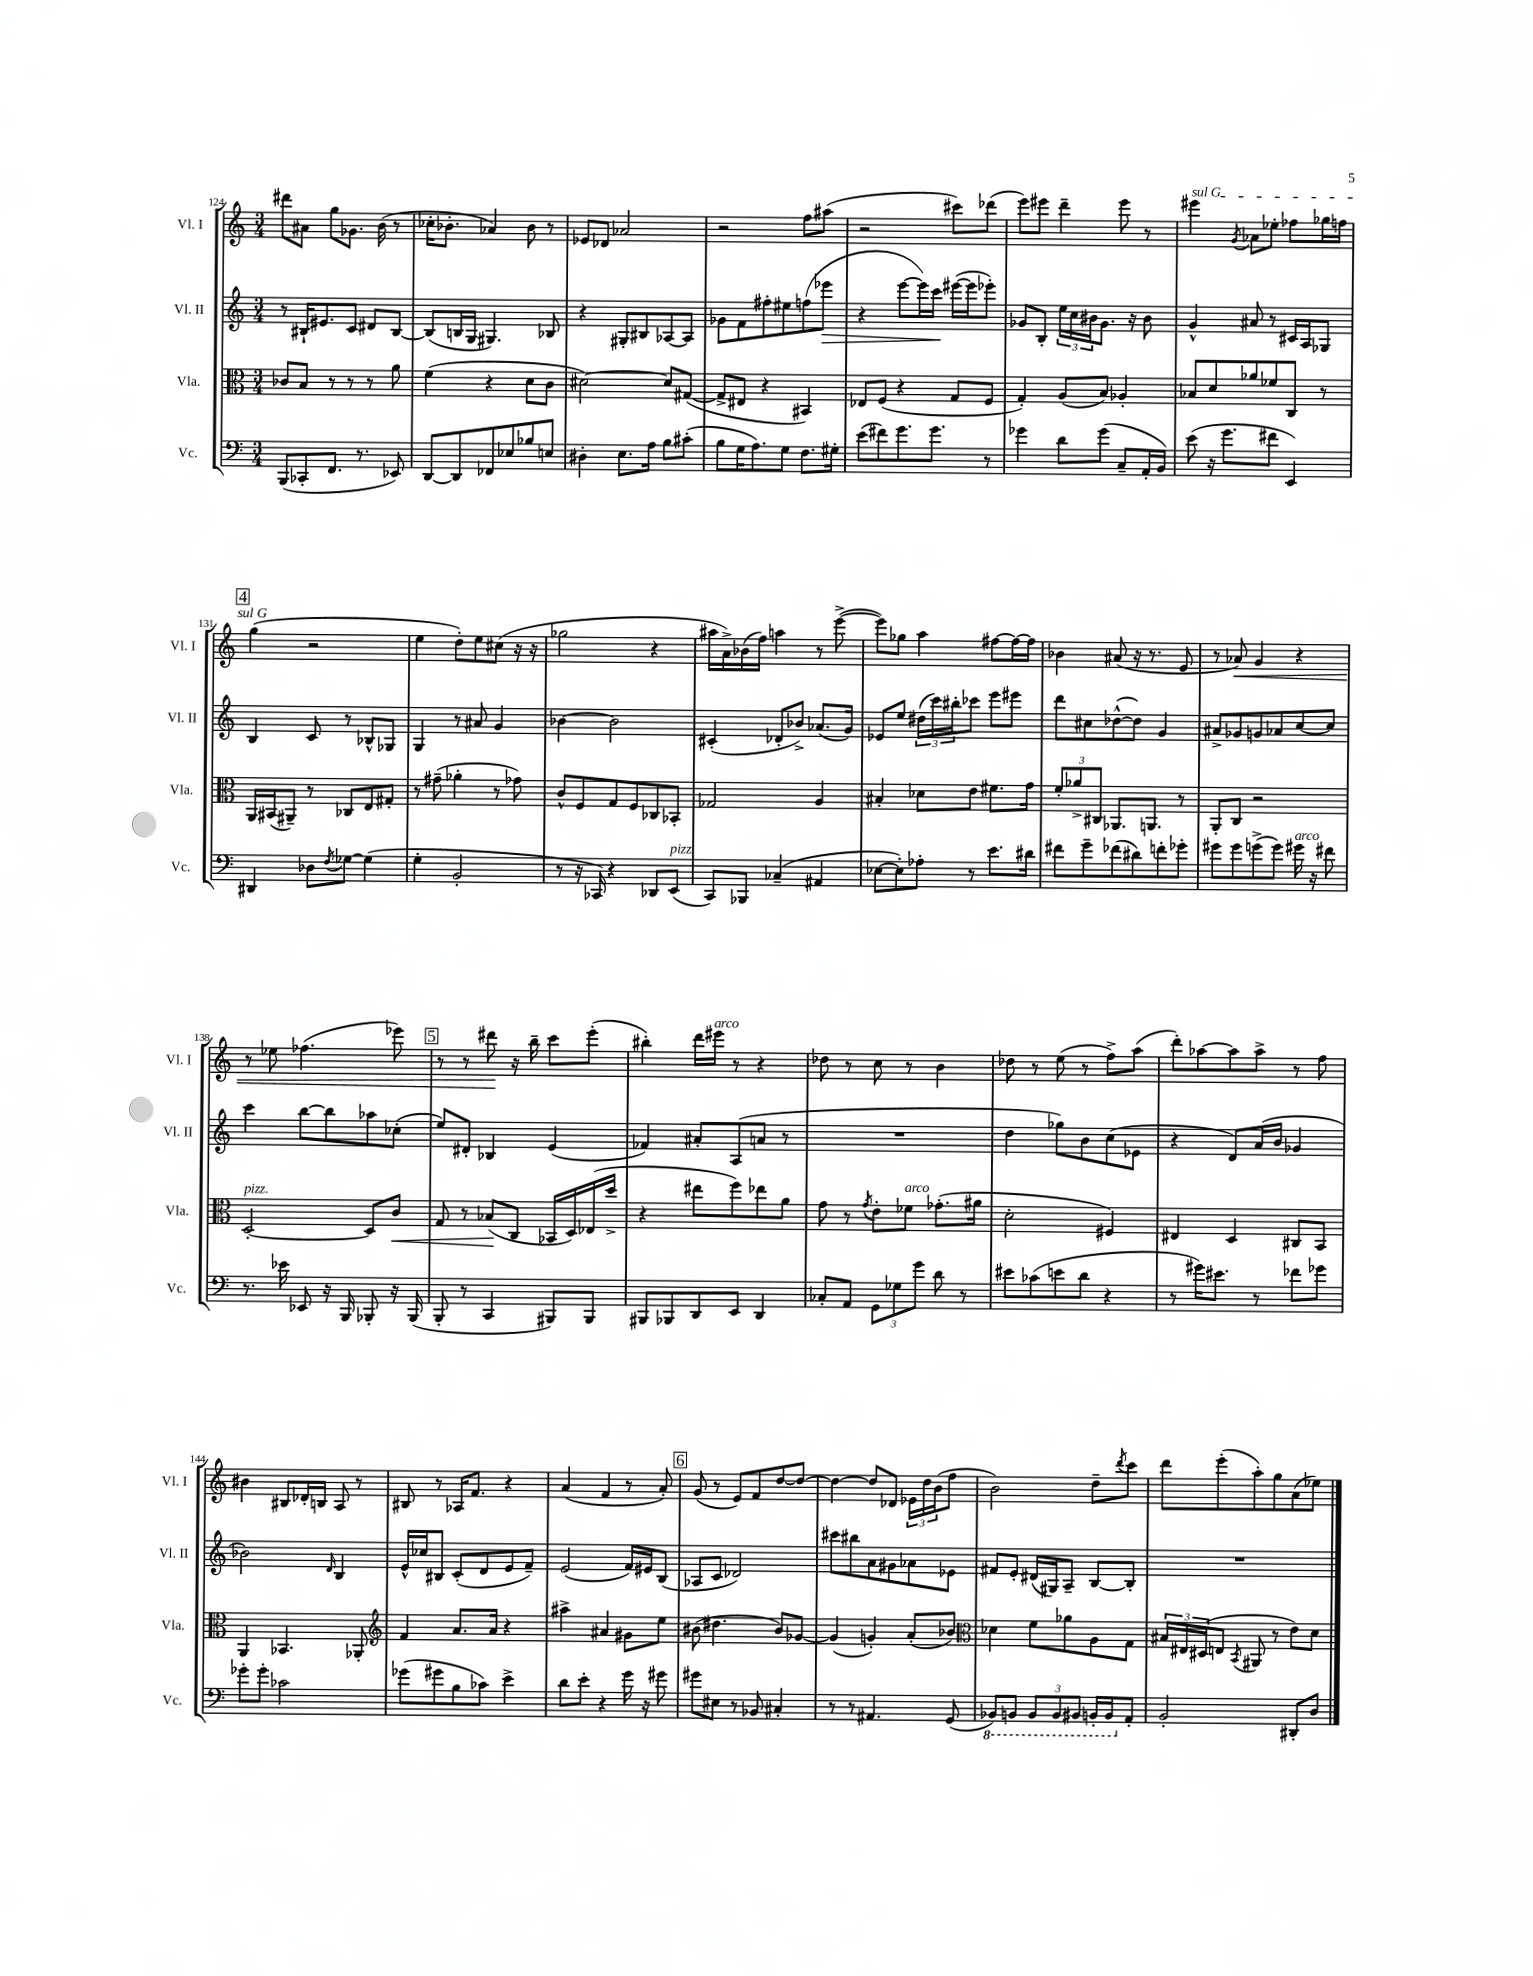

**kern	**kern	**kern	**kern
*staff4	*staff3	*staff2	*staff1
*clefF4	*clefC3	*clefG2	*clefG2
*k[]	*k[]	*k[]	*k[]
*M3/4	*M3/4	*M3/4	*M3/4
(8BBB	8c-	8r	8ddd#
8CC-'	8B	16B#`	8a#
.	.	8.e#	.
8.FF	8r	.	8gg
.	8r	8c	8.g-
8.r	.	.	.
.	8r	8d#	.
.	.	.	(16b
8EE-)	8a	[8B#	8r
=	=	=	=
[8DD	(4f	(8B#]	16cc-'
.	.	.	8.b-'
8DD]	.	16B	.
.	.	16G	.
8FF-	4r	4.G#)	4a-)
8E-	.	.	.
8B-	8d	.	8b-
8E	8c	8B-	8r
=	=	=	=
4D#'	[2d#)	4r	8e-
.	.	.	8d-
8.E	.	8G#'	2a-
.	.	8B#	.
16A	.	.	.
8B	8d#]	[8A-	.
(8c#'	([8G#	8A-]	.
=	=	=	=
8B	8G#^]	8g-	2r
16G	8E#	8f	.
8.A)	.	.	.
.	4r	8ff#'	.
8G	.	8ee#	.
8.F	4BB#)	(8ff	8ff
.	.	8eee-	(8aa#
16G#'	.	.	.
=	=	=	=
(8e	8E-	4r	2r
8f#)	(8F	.	.
8.g	4r	[8eee	.
.	.	16eee])	.
8.g	.	16ccc	.
.	8G	([16eee#	8ccc#)
.	.	16eee#]	.
8r	8F	8eee-')	(8ddd-
=	=	=	=
4g-	4G')	8g-	8eee)
.	.	8B'	8eee#
8d	(8A	24ee	4ddd~
.	.	24cc	.
.	.	24b#	.
(8g-	8B)	8.g-	.
8C~	4A-'	.	8eee#
.	.	16r	.
16AA'	.	8b#	8r
16BB)	.	.	.
=	=	=	=
(8e	8B-	4g^^	4eee#
16r	8d	.	.
8.g	.	.	.
.	.	.	8qg
.	8a-	8a#	8a-
8f#	8f-	8r	8ee-'
4EE)	8C	16c#	8ff-
.	.	16A	.
.	8r	8G-	16gg-
.	.	.	16ff
=	=	=	=
4DD#	16AA	4B	(4gg
.	(16BB#	.	.
.	8AA#~)	.	.
8D-	8r	8c	2r
8qF	.	.	.
[8G-	8C-	8r	.
(4G-]	8E	8B-^^	.
.	8G#'	8G-	.
=	=	=	=
4G'	8r	4G	4ee
.	(8g#~	.	.
2BB'	4a-'	8r	8dd')
.	.	8a#	8ee
.	8r	4g	(8cc#
.	8g-)	.	16r
.	.	.	16r
=	=	=	=
8r	8c^^	[4b-	2gg-
16r	8F	.	.
16CC-)	.	.	.
4r	8G	2b-]	.
.	8F	.	.
8DD-	8C-	.	4r
(8EE	8BB-'	.	.
=	=	=	=
8CC)	2G-	(4c#'	16aa#
.	.	.	16a^)
8BBB-	.	.	(16b-
.	.	.	16ff)
(4C-~	.	8d-'	4aa
.	.	8b-^)	.
4AA#	4A	(8.a-	8r
.	.	.	([8eee^
.	.	16g)	.
=	=	=	=
[8E-	4B#'	8e-	8eee])
8E-'])	.	8ee	8gg-
8A-'	8d-	(24dd#	4aa
.	.	24ccc)	.
.	.	24bb#'	.
8r	8e	8ccc-	.
8.e	8.f#	8eee	[8ff#
.	.	8eee#	16ff#_
16d#	16g	.	16ff#]
=	=	=	=
8f#	12f'	8ddd	4b-
.	12a-^	.	.
8g~	.	8cc#	.
.	12C#	.	.
(8f-	8.AA-	([8dd-^^	(8a#
8d#)	.	8dd-])	16r
.	8.AA	.	8.r
8f'	.	4g	.
8g-'	8r	.	8e
=	=	=	=
8g#	8AA'	8a#^	8r
8g#	8C	8g-	8a-)
(8g^	2r	8g	4g
8g)	.	8a-	.
16g#	.	[8cc	4r
16r	.	.	.
8f#	.	8cc]	.
=	=	=	=
8.r	[2D'	4ccc	8r
.	.	.	8ee-
16e-	.	.	.
8EE-	.	[8bb	(4.ff-
16r	.	8bb]	.
16BBB	.	.	.
8BBB-'	8D]	8aa-	.
16r	8c	(8cc-'	8eee-)
(16BBB-	.	.	.
=	=	=	=
8BBB'	8G	8ee)	8r
8r	8r	8d#'	8r
4CC	(8B-	4B-	8ddd#
.	8C	.	16r
.	.	.	16bb~
8BBB#)	16BB-	(4e	8ccc
.	16D)	.	.
8BBB#	(16E-	.	(8eee'
.	16dd^	.	.
=	=	=	=
8BBB#	4r	4f-)	4bb#')
8BBB-	.	.	.
8DD	8ee#	8a#'	16ddd
.	.	.	16eee#
8EE	8ff)	(8A	8r
4DD	8ee-	8a	4r
.	8a	8r	.
=	=	=	=
8C-'	8g	2.r	8dd-
8AA	8r	.	8r
.	8qg	.	.
12GG	8e'	.	8cc
12G-	.	.	.
.	8f-	.	8r
12g	.	.	.
8d	(8.g-'	.	4b
8r	.	.	.
.	16a#	.	.
=	=	=	=
8e#	2d'	4dd	8dd-
(8c-	.	.	8r
8e	.	8gg-)	(8ee
8d	.	8b	8r
4r	4F#)	(8cc	8ff^)
.	.	8e-	(8aa
=	=	=	=
8r	4E#	4r	8ddd')
16g#)	.	.	[8aa-
8.e#	.	.	.
.	4D	8d)	8aa-]
8r	.	(16a	8aa-^
.	.	16b	.
8f-	8C#	4g-	8r
8g-	8BB	.	8ff
=	=	=	=
8g-'	4AA	2b-)	4b#
8g-'	.	.	.
2c-	4.BB-	.	8B#
.	.	.	16d-'
.	.	.	16B
.	.	16qqd	.
.	.	4B	8A
.	8AA-'	.	8r
=	=	=	=
*	*clefG2	*	*
(8g-	4f	16e^^	8B#
.	.	16cc-	.
8g#	.	8B#	8r
8B	8.a	(8c'	16A-
.	.	.	8.f
8c-)	.	8d	.
.	16a	.	.
4e^	4r	8e	4r
.	.	8f~)	.
=	=	=	=
8d	4aa#^	(2e	(4a
8e'	.	.	.
4r	4a#	.	4f
16g	8g#	16f)	8r
16r	.	16e#	.
8g#	8ee	(8B	8a')
=	=	=	=
8g#	(8b#	8A-	(8g
8E#	4.dd#	8c	8r
8r	.	2d-)	8e)
8BB-	.	.	8f
4C#'	8b#)	.	[8dd
.	[8g-	.	8dd_
=	=	=	=
8r	(4g-]	8ccc#	4dd_
8r	.	8bb#	.
4.AA#	4g')	8a	8dd]
.	.	8g#	8d-
.	(8a'	8a-	24e-
.	.	.	24dd
.	.	.	(24b
(8GG	8b-)	8e-	8ff
=	=	=	=
*	*clefC3	*	*
8BBB-)	4d-	8f#	2b)
8BBB	.	8e'	.
12BBB	8f	(16d#	.
.	.	16G#)	.
12BBB	.	.	.
.	8a-	8A~	.
12BBB#	.	.	.
16BBB'	8A	[8B	8dd~
16BBB	.	.	.
.	.	.	8qddd
8AA'	8G	8B']	8ccc
=	=	=	=
2BB'	24B#	2.r	8ddd
.	24E#	.	.
.	(24D#	.	.
.	8E	.	(8eee'
.	8qBB	.	.
.	8AA#	.	8aa')
.	8r	.	8gg
8DD#'	8e)	.	(8a
8D	8d	.	8ee-)
==	==	==	==
*-	*-	*-	*-
